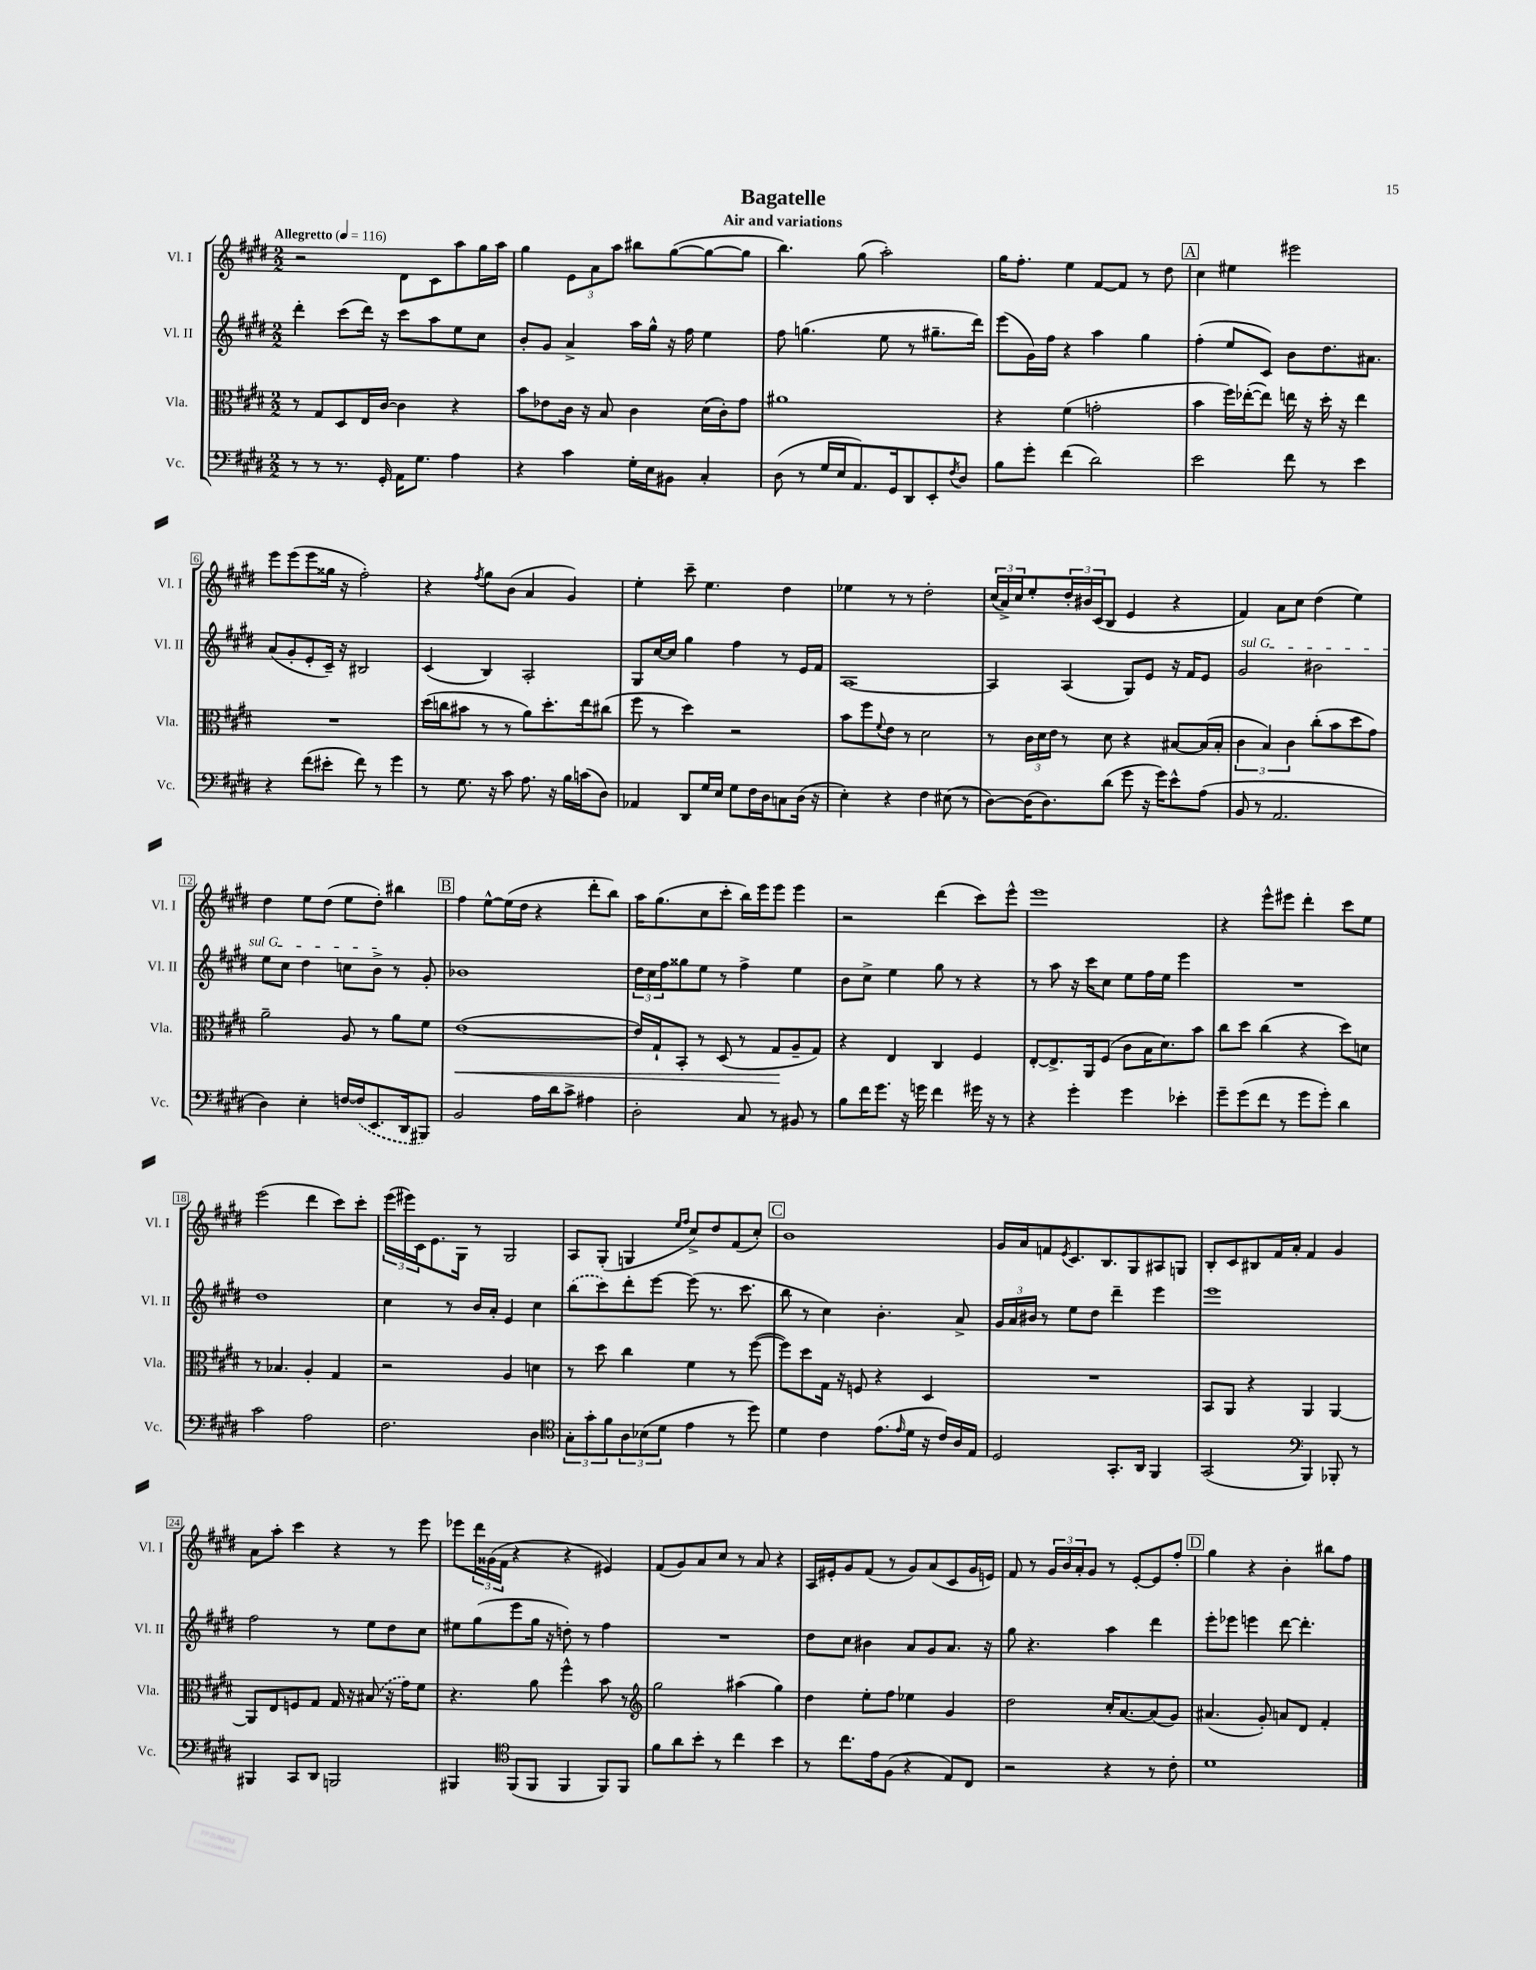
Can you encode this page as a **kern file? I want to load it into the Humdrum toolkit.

**kern	**kern	**dynam	**kern	**kern
*part4	*part3	*part3	*part2	*part1
*staff4	*staff3	*staff3	*staff2	*staff1
*I"Vc.	*I"Vla.	*	*I"Vl. II	*I"Vl. I
*I'Vc.	*I'Vla.	*	*I'Vl. II	*I'Vl. I
*clefF4	*clefC3	*	*clefG2	*clefG2
*k[f#c#g#d#]	*k[f#c#g#d#]	*	*k[f#c#g#d#]	*k[f#c#g#d#]
*M2/2	*M2/2	*	*M2/2	*M2/2
*MM116	*MM116	*	*MM116	*MM116
=1	=1	=1	=1	=1
!	!	!	!	!LO:TX:a:B:t=Allegretto
8r	8r	.	4ddd#'\	2r
8r	8G#/L	.	.	.
8.r	8D#/	.	(8ccc#\L	.
.	16E/L	.	16ddd#\Jk)	.
16GG#'/	[16c#/JJ	.	16r	.
16AA\KL	4c#\]	.	8ccc#\L	8d#\L
8.G#\J	.	.	.	.
.	.	.	8aa\	8c#\
4A\	4r	.	8ee\	8aa\
.	.	.	8cc#\J	16gg#\L
.	.	.	.	16aa\JJ
=2	=2	=2	=2	=2
4r	8b\L	.	8b'/L	4gg#\
.	8e-X\	.	8g#/J	.
4c#\	16c#\Jk	.	4a^/	12e\L
.	16r	.	.	.
.	.	.	.	12a\
.	8B/	.	.	.
.	.	.	.	12aa\J
16G#'\LL	4c#\	.	16aa\LL	8bb#X\L
16E\J	.	.	16gg#^^\JJ	.
8BB#X\J	.	.	16r	([8gg#\
.	.	.	16ff#\	.
4C#'/	(16d#\LL	.	4ee\	8gg#\_
.	16c#'\J)	.	.	.
.	8g#\J	.	.	8gg#\J]
=3	=3	=3	=3	=3
(8D#\	1a#X	.	8ff#\	4.bb\)
8r	.	.	(4.ggn\	.
16G#/LL	.	.	.	.
16E/J	.	.	.	.
8.AA/)	.	.	.	(8gg#\
.	.	.	8ee\	2aa'\)
16GG#/k	.	.	.	.
8DD#/	.	.	8r	.
8EE'/	.	.	8.gg#X~\L	.
8qF#/	.	.	.	.
8D#/J	.	.	.	.
.	.	.	16ddd#\Jk)	.
=4	=4	=4	=4	=4
8B\L	4r	.	(8eee\L	16gg#\KL
.	.	.	.	8.ff#'\J
8g#'\J	.	.	16g#\L)	.
.	.	.	16ff#\JJ	.
(4f#\	(4f#\	.	4r	4ee\
2d#\)	2gn'\	.	4aa\	[8f#/L
.	.	.	.	8f#/J]
.	.	.	4gg#\	8r
.	.	.	.	8dd#\
!!LO:REH:place=s1:t=A
=5	=5	=5	=5	=5
2e\	4b\	.	(4ff#'\	4cc#\
.	16ff#\LL)	.	8ee/L	4ee#X\
.	([16ee-X'\J	.	.	.
.	8ee-\J])	.	8c#/J)	.
8f#\	16een\	.	8b\L	2eee#X\
.	16r	.	.	.
8r	16dd#'\	.	8.dd#\	.
.	16r	.	.	.
4e\	4ee\	.	.	.
.	.	.	8.a#X\J	.
!!LO:LB:g=z
=6	=6	=6	=6	=6
4r	1r	.	(8a/L	8eee\L
.	.	.	8g#'/	(8eee\
(8f#\L	.	.	8e'/	8eee\
8e#X'\J	.	.	16c#~/Jk)	16gg##X\Jk
.	.	.	16r	16r
8f#\)	.	.	2B#X/	2ff#'\)
8r	.	.	.	.
4g#\	.	.	.	.
=7	=7	=7	=7	=7
8r	(16dd#\LL	.	(4c#/	4r
.	16ccn\J	.	.	.
8.G#\	8b#X\J	.	.	.
.	.	.	.	8qff#/
.	8r	.	4B/)	8gg#\L
16r	.	.	.	.
8c#\	8r	.	.	(8b\J
8.A\	8a\L)	.	2A'/	4a/
.	8.dd#'\	.	.	.
16r	.	.	.	.
16B\LL	.	.	.	4g#/)
(16cn\J	16ee\k	.	.	.
8D#\J)	(8cc#X\J	.	.	.
=8	=8	=8	=8	=8
4AA-X/	8ff#\	.	8G#/L	4ee'\
.	8r	.	[16cc#/L	.
.	.	.	16cc#/JJ]	.
8DD#/L	4dd#\)	.	4gg#\	8ccc#~\
16G#/L	.	.	.	4.ee\
16E/JJ	.	.	.	.
8G#\L	2r	.	4ff#\	.
16F#\L	.	.	.	.
16D#\J	.	.	.	.
8Cn\	.	.	8r	4dd#\
(16D#\Jk	.	.	16e/LL	.
16r	.	.	16f#/JJ	.
=9	=9	=9	=9	=9
4E'\)	8b\L	.	[1A	4ee-X\
.	8ff#\	.	.	.
.	8qqf#/	.	.	.
4r	8e\J	.	.	8r
.	8r	.	.	8r
4F#\	2d#\	.	.	2dd#'\
(8E#X\	.	.	.	.
8r	.	.	.	.
=10	=10	=10	=10	=10
[8D#\L)	8r	.	4A/]	(24cc#/LL
.	.	.	.	24a^/)
.	.	.	.	24cc#/J
(16D#\K]	24c#\LL	.	.	8ee'/
.	24d#\	.	.	.
8.D#\)	.	.	.	.
.	24e\JJ	.	.	.
.	8r	.	(4A/	24dd#'/L
.	.	.	.	24b#X/
.	.	.	.	(24c#/J
(8d#\J	8d#\	.	.	8B/J
8g#\	4r	.	8G#/L)	4e/
16r	.	.	8e/J	.
16g#\KL)	.	.	.	.
8e^^\	[8B#X/L	.	16r	4r
.	.	.	16f#/KL	.
(8A\J	(16B#/L]	.	8e/J	.
.	16B#'/JJ	.	.	.
=11	=11	=11	=11	=11
!	!	!	!LO:TX:a:i:t=sul G	!
8BB/	6c#\	.	2g#/	4f#/)
8r	.	.	.	.
.	6B/)	.	.	.
2.AA/	.	.	.	8a\L
.	6c#\	.	.	.
.	.	.	.	8cc#\J
.	(8cc#'\L	.	2b#X\	(4dd#\
.	8b\	.	.	.
.	8dd#\	.	.	4ee\)
.	8g#\J)	.	.	.
!!LO:LB:g=z
=12	=12	=12	=12	=12
4D#\)	2a~\	.	8ee\L	4dd#\
.	.	.	8cc#\J	.
4E'\	.	.	4dd#\	8ee\L
.	.	.	.	(8dd#\J
[16Fn/LL	8A/	.	8ccn\L	8ee\L
(16F/J]	.	.	.	.
8.EE/	8r	.	8b^\J	8dd#'\J)
.	8a\L	.	8r	4bb#X\
16DD#/k	.	.	.	.
8BBB#X/J)	8f#\J	.	8g#'/	.
!!LO:REH:place=s1:t=B
=13	=13	=13	=13	=13
!	!	!LO:HP:b	!	!
2BB/	([1e	<	1b-X	4ff#\
.	.	.	.	[8ee^^\L
.	.	.	.	(16ee\L]
.	.	.	.	16dd#\JJ
16A\LL	.	.	.	4r
16d#\J	.	.	.	.
8c#^\J	.	.	.	.
4A#X\	.	.	.	8ddd#'\L
.	.	.	.	8bb\J)
=14	=14	=14	=14	=14
2D#'\	16e/LL])	.	24dd#\LL	16aa\KL
.	.	.	24cc#\	.
.	16G#`/J	.	.	(8.gg#\
.	.	.	24ff#\J	.
.	8BB'/J	.	8gg##X\	.
.	8r	.	8ee\J	8cc#\
.	(8D#/	.	8r	8ccc#'\J
8C#/	8r	.	4ff#^\	16bb\LL)
.	.	.	.	16eee\J
8r	8G#/L	.	.	8eee\J
8BB#X/	8A~/	[	4ee\	4eee\
8r	8G#/J)	.	.	.
=15	=15	=15	=15	=15
8B\L	4r	.	8b\L	2r
16f#\K	.	.	8cc#^\J	.
8.g#\J	.	.	.	.
.	4E/	.	4ee\	.
16r	.	.	.	.
16gn\	.	.	.	.
4f#\	4C#/	.	8gg#\	(4ddd#\
.	.	.	8r	.
16g#X\	4F#/	.	4r	8ccc#\L)
16r	.	.	.	.
8r	.	.	.	8eee^^\J
=16	=16	=16	=16	=16
4r	[8E'/L	.	8r	1eee
.	8.E^/]	.	8aa\	.
4g#'\	.	.	16r	.
.	16AA/k	.	16ccc#\KL	.
.	(8F#/J	.	8cc#\J	.
4g#\	8c#\L	.	8ee\L	.
.	16B\K	.	16ff#\L	.
.	8.d#\)	.	16ee\JJ	.
4e-X'\	.	.	4eee\	.
.	8b\J	.	.	.
=17	=17	=17	=17	=17
8g#~\L	8cc#\L	.	1r	4r
(8g#\	8dd#\J	.	.	.
8f#\J	(4cc#\	.	.	8eee^^\L
8r	.	.	.	8eee#X\J
8g#\L	4r	.	.	4ddd#'\
8g#'\J)	.	.	.	.
4d#\	8dd#\L)	.	.	8ccc#\L
.	8dn\J	.	.	8ee\J
!!LO:LB:g=z
=18	=18	=18	=18	=18
2c#\	8r	.	1dd#	(2eee\
.	4.B-X/	.	.	.
2A\	4A'/	.	.	4ddd#\
.	4G#/	.	.	8ccc#\L)
.	.	.	.	8ccc#'\J
=19	=19	=19	=19	=19
2.F#\	2r	.	4cc#\	(24eee\LL
.	.	.	.	24eee#X\)
.	.	.	.	24c#\J
.	.	.	.	8.e\
.	.	.	8r	.
.	.	.	.	16G#\Jk
.	.	.	16b/LL	8r
.	.	.	16a'/JJ	.
.	4A/	.	4e/	2G#/
4D#\	4dn\	.	4cc#\	.
=20	=20	=20	=20	=20
*clefC4	*	*	*	*
12G#'\L	8r	.	(8bb\L	8A/L
12g#'\	.	.	.	.
.	8dd#\	.	8ccc#\)	(8G#'/J
12f#\	.	.	.	.
12A\	4cc#\	.	8ddd#'\	4Gn/
(12B-X\	.	.	.	.
.	.	.	[8eee\J	.
12d#\J	.	.	.	.
.	.	.	.	16qqee/LL
.	.	.	.	16qqff#/JJ
4e\	4f#\	.	(8eee\]	8cc#^/L)
.	.	.	8.r	8dd#/
8r	8r	.	.	(8f#/
.	.	.	8.ccc#\	.
8dd#\)	([8ff#\	.	.	8cc#'/J)
!!LO:REH:place=s1:t=C
=21	=21	=21	=21	=21
4d#\	8ff#\L])	.	8bb\	1b
.	8dd#\	.	8r	.
4c#\	16G#\Jk	.	4cc#\)	.
.	16r	.	.	.
.	8Fn/	.	.	.
(8.e\L	4r	.	4.b'\	.
16qqe/	.	.	.	.
16d#\Jk	.	.	.	.
16r	4D#/	.	.	.
16c#/LL)	.	.	.	.
16A/	.	.	8a^/	.
16E/JJ	.	.	.	.
=22	=22	=22	=22	=22
2D#/	1r	.	24g#/LL	16g#/LL
.	.	.	24a/	.
.	.	.	.	16a/J
.	.	.	24b#X/JJ	.
.	.	.	8r	8fn/
.	.	.	.	8qe/
.	.	.	8ee\L	8.c#/
.	.	.	8dd#\J	.
.	.	.	.	8.B/
8.GG#'/L	.	.	4ddd#~\	.
.	.	.	.	8G#/
16AA/Jk	.	.	.	.
4FF#/	.	.	4eee\	8A#X/
.	.	.	.	8Gn/J
=23	=23	=23	=23	=23
(2GG#/	8BB/L	.	1eee	8B'/L
.	8AA/J	.	.	8c#/
.	4r	.	.	8B#X/
.	.	.	.	16f#/L
.	.	.	.	16a'/JJ
*clefF4	*	*	*	*
4BBB/)	4AA/	.	.	4f#/
8BBB-X'/	[4AA/	.	.	4g#/
8r	.	.	.	.
!!LO:LB:g=z
=24	=24	=24	=24	=24
4BBB#X/	8AA/L]	.	2ff#\	8a\L
.	8E/	.	.	8aa'\J
8CC#/L	8Fn/	.	.	4ccc#\
8DD#/J	8G#/J	.	.	.
2BBBn/	16G#/	.	8r	4r
.	16r	.	.	.
.	(8B#X/	.	8ee\L	.
.	16r	.	8dd#\	8r
.	16g#\KL)	.	.	.
.	8f#\J	.	8cc#\J	8eee\
=25	=25	=25	=25	=25
4BBB#X/	4.r	.	8ee#X\L	8eee-X\L
.	.	.	(8gg#\	24ddd#\L
.	.	.	.	(24g##X\
.	.	.	.	24f#\JJ
*clefC4	*	*	*	*
(8FF#/L	.	.	8eee\	4r
8FF#/J	8a\	.	16gg#\Jk	.
.	.	.	16r	.
4FF#/	4ff#^^\	.	8ddn'\)	4r
.	.	.	8r	.
8FF#/L)	8b\	.	4ff#\	4e#X/)
8FF#/J	8r	.	.	.
=26	=26	=26	=26	=26
*	*clefG2	*	*	*
8f#\L	2gg#\	.	1r	(8f#/L
8a\	.	.	.	8g#/)
8b'\J	.	.	.	8a/
8r	.	.	.	8cc#/J
4cc#\	(4aa#X\	.	.	8r
.	.	.	.	8a/
4b\	4gg#\)	.	.	4r
=27	=27	=27	=27	=27
8r	4dd#\	.	8dd#\L	16A/LL
.	.	.	.	16e#X'/J
8.cc#\L	.	.	8cc#\J	8g#/
.	8ee'\L	.	4b#X\	(8f#/J
16e\k	.	.	.	.
(8F#\J	8ff#\J	.	.	8r
4r	4ee-X\	.	8a/L	8g#/L)
.	.	.	8g#/	(8a/
8E/L)	4g#/	.	8.a/J	8c#/
8C#/J	.	.	.	16g#/L
.	.	.	16r	16en/JJ)
=28	=28	=28	=28	=28
2r	2dd#\	.	8gg#\	8f#/
.	.	.	4.r	8r
.	.	.	.	24g#/LL
.	.	.	.	24b/
.	.	.	.	24a'/J
.	.	.	.	8g#/J
4r	16cc#'/KL	.	4aa\	8r
.	[8.a/	.	.	.
.	.	.	.	[8e'/L
8r	(8a/]	.	4ddd#\	8e/]
8c#'\	8g#/J)	.	.	8ff#'/J
!!LO:REH:place=s1:t=D
=29	=29	=29	=29	=29
1d#	(4.a#X/	.	8eee'\L	4gg#\
.	.	.	8eee-X\J	.
.	.	.	4eeen\	4r
.	8g#'/)	.	.	.
.	8an/L	.	[8ddd#\	4b'\
.	8d#/J	.	4.ddd#'\]	.
.	4f#'/	.	.	8bb#X\L
.	.	.	.	8ff#\J
==	==	==	==	==
*-	*-	*-	*-	*-
